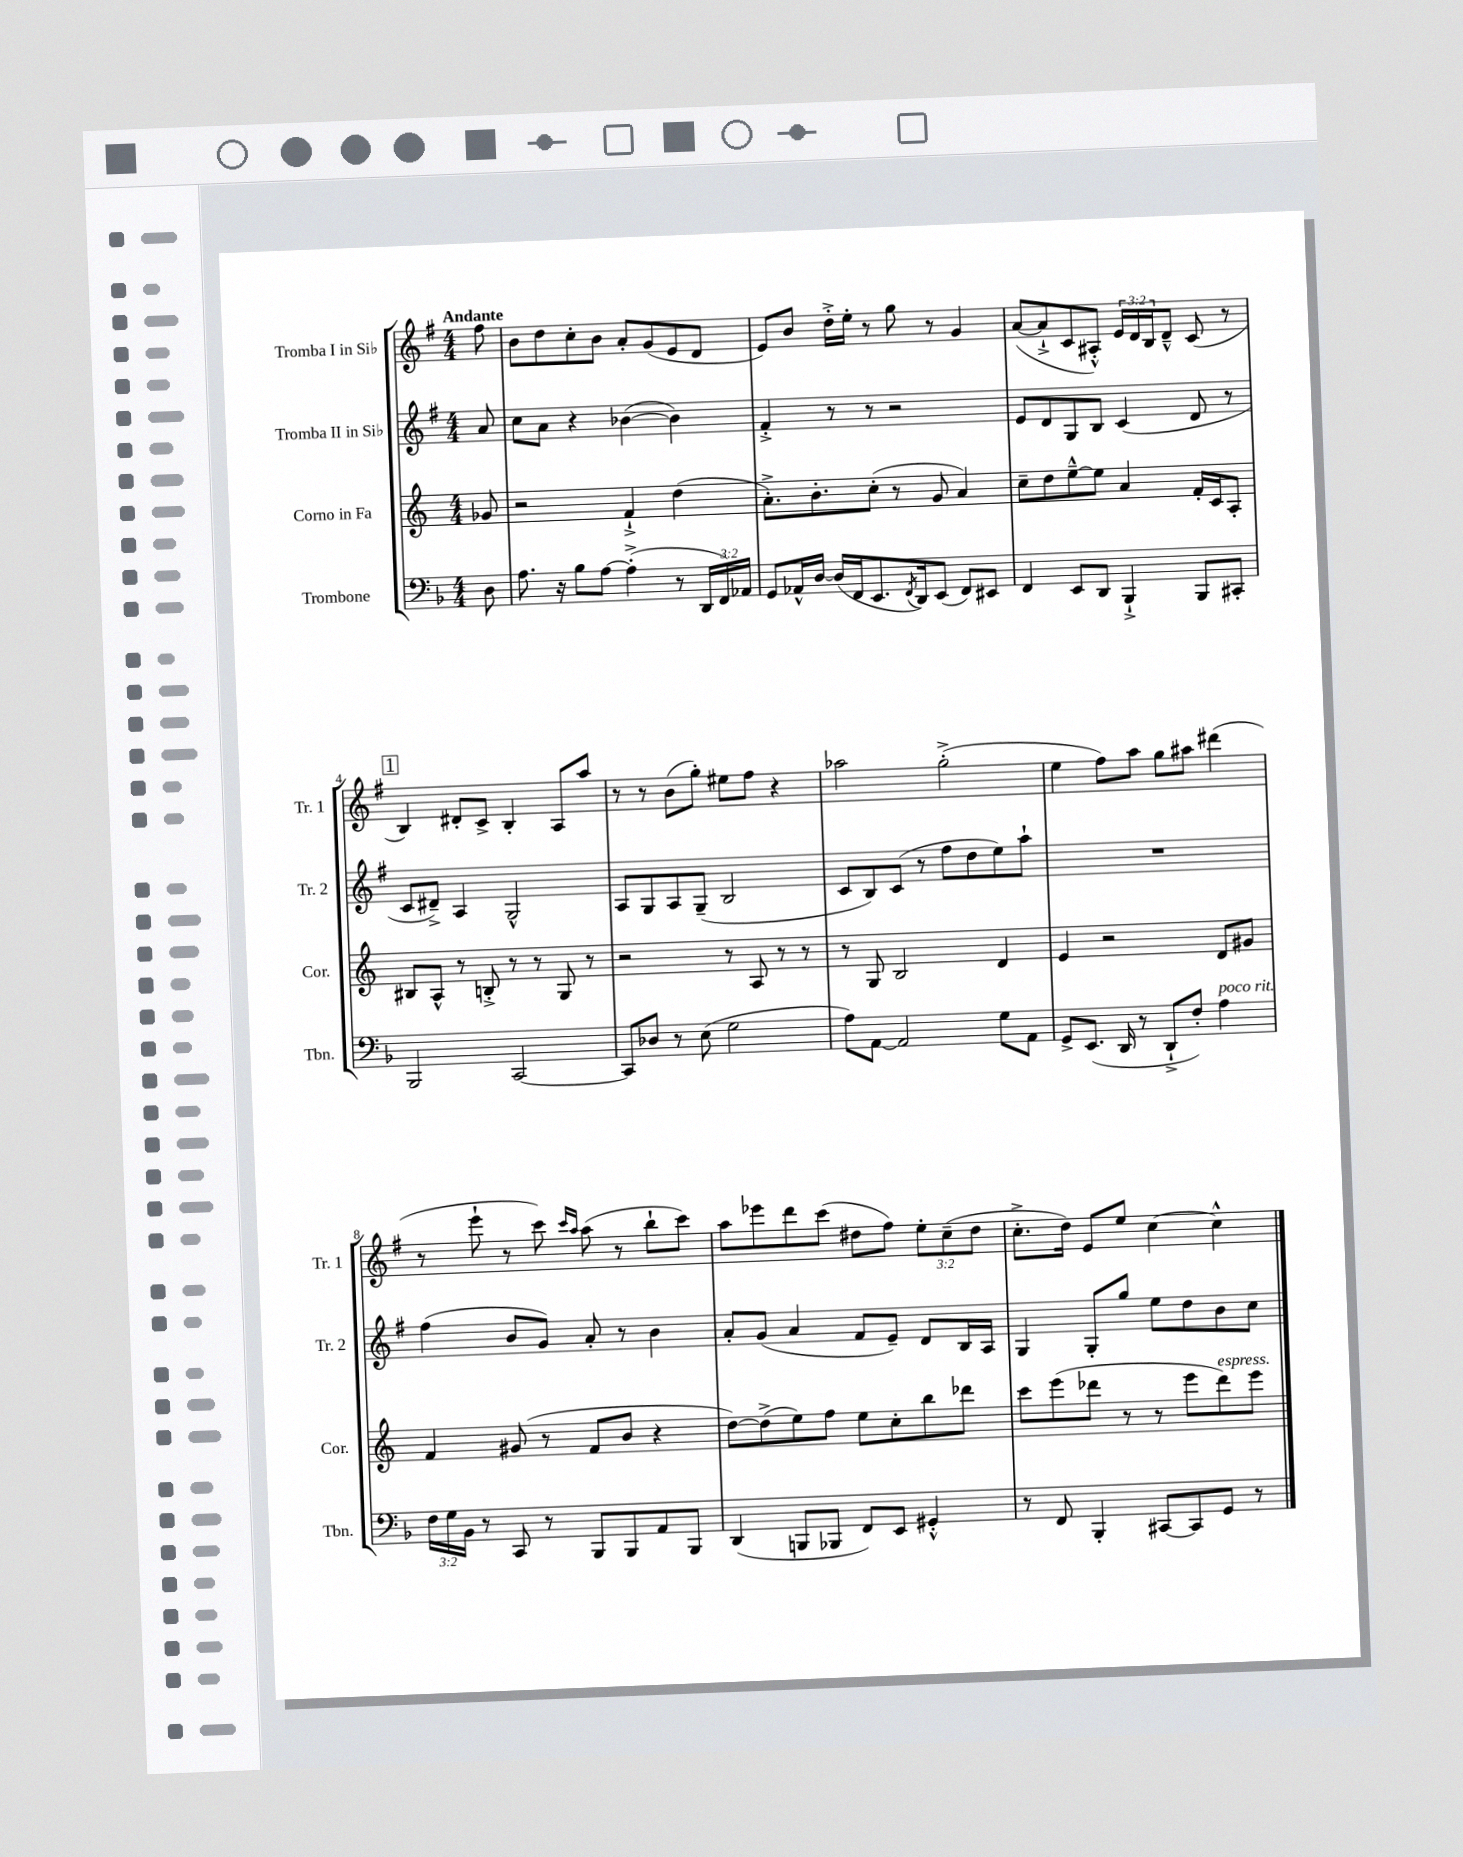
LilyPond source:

<<
\new StaffGroup <<
\new Staff = "s0" \with { instrumentName = "Tromba I in Sib" shortInstrumentName = "Tr. 1" } {
    \clef treble \key g \major \numericTimeSignature \time 4/4 \override Staff.TupletNumber.text = #tuplet-number::calc-fraction-text \partial 8 \tempo "Andante"
    fis''8 |
    b'8 d''8 c''8-. b'8 a'8-. g'8( e'8 d'8 |
    e'8) b'8 d''16-.-> e''16-. r8 g''8 r8 g'4 |
    a'8~( a'8-!-> c'8 ais8-.-^) \tuplet 3/2 { e'16 d'16 b16 } d'8---^ c'8( r8 |
    \mark \markup { \box "1" } b4) dis'8-. c'8-> b4-. a8 a''8 |
    r8 r8 b'8( g''8-.) eis''8 fis''8 r4 |
    aes''2 g''2-.->( |
    e''4 fis''8) a''8 g''8 ais''8 dis'''4( |
    r8 e'''8-! r8 c'''8) \grace { c'''16 a''16 } a''8( r8 b''8-! c'''8) |
    a''8 ees'''8 d'''8 c'''8( dis''8 fis''8) \tuplet 3/2 { e''8-. c''8--( dis''8 } |
    c''8.-.-> d''16) e'8 e''8 c''4~ c''4-^ \bar "|." |
}
\new Staff = "s1" \with { instrumentName = "Tromba II in Sib" shortInstrumentName = "Tr. 2" } {
    \clef treble \key g \major \numericTimeSignature \time 4/4 \partial 8
    a'8 |
    c''8 a'8 r4 bes'4~( bes'4) |
    fis'4-.-> r8 r8 r2 |
    e'8 d'8 g8 b8 c'4( d'8 r8 |
    \mark \markup { \box "1" } c'8 dis'8--->) a4 g2-^ |
    a8 g8 a8 g8--( b2 |
    c'8 b8) c'8( r8 fis''8 d''8 e''8) a''8-! |
    R1 |
    fis''4( b'8 g'8) a'8-. r8 b'4 |
    a'8-. g'8( a'4 fis'8 e'8--) d'8 b16 a16 |
    g4 g8-. g''8 e''8 d''8 b'8 c''8 \bar "|." |
}
\new Staff = "s2" \with { instrumentName = "Corno in Fa" shortInstrumentName = "Cor." } {
    \clef treble \key c \major \numericTimeSignature \time 4/4 \partial 8
    ges'8 |
    r2 f'4-!-> d''4( |
    a'8.-.->) b'8.-. c''8-.( r8 g'8 a'4) |
    c''8-- d''8 e''8~---^ e''8 a'4 f'16-. c'16 a8-. |
    \mark \markup { \box "1" } bis8 a8-^ r8 b8-.-> r8 r8 g8 r8 |
    r2 r8 a8 r8 r8 |
    r8 g8 b2 d'4 |
    e'4 r2 d'8 gis'8 |
    f'4 gis'8( r8 f'8 b'8 r4 |
    d''8~) d''8->( e''8) f''8 e''8 c''8-. b''8 des'''8 |
    c'''8 e'''8( des'''8 r8 r8 e'''8 des'''8^\markup { \italic "espress." }) e'''8 \bar "|." |
}
\new Staff = "s3" \with { instrumentName = "Trombone" shortInstrumentName = "Tbn." } {
    \clef bass \key f \major \numericTimeSignature \time 4/4 \override Staff.TupletNumber.text = #tuplet-number::calc-fraction-text \partial 8
    d8 |
    a8. r16 bes8 a8~ a4-.->( r8 \tuplet 3/2 { d,16 f,16) aes,16 } |
    g,8 aes,16-^ d16~ d16( f,16 e,8. \acciaccatura { f,8 } d,16) e,8( f,8) eis,8 |
    f,4 e,8 d,8 bes,,4-!-> bes,,8 cis,8-. |
    \mark \markup { \box "1" } bes,,2 c,2~ |
    c,8 des8 r8 e8( g2 |
    a8) a,8~ a,2 g8 a,8 |
    g,8-> e,8.( d,16 r8 d,8-!-> f8-.) a4^\markup { \italic "poco rit." } |
    \tuplet 3/2 { f16 g16 bes,16 } r8 c,8 r8 bes,,8 bes,,8 a,8 bes,,8 |
    d,4( b,,8 bes,,8 f,8) e,8 gis,4-.-^ |
    r8 f,8 bes,,4-. cis,8~ cis,8 g,8 r8 \bar "|." |
}
>>
>>
